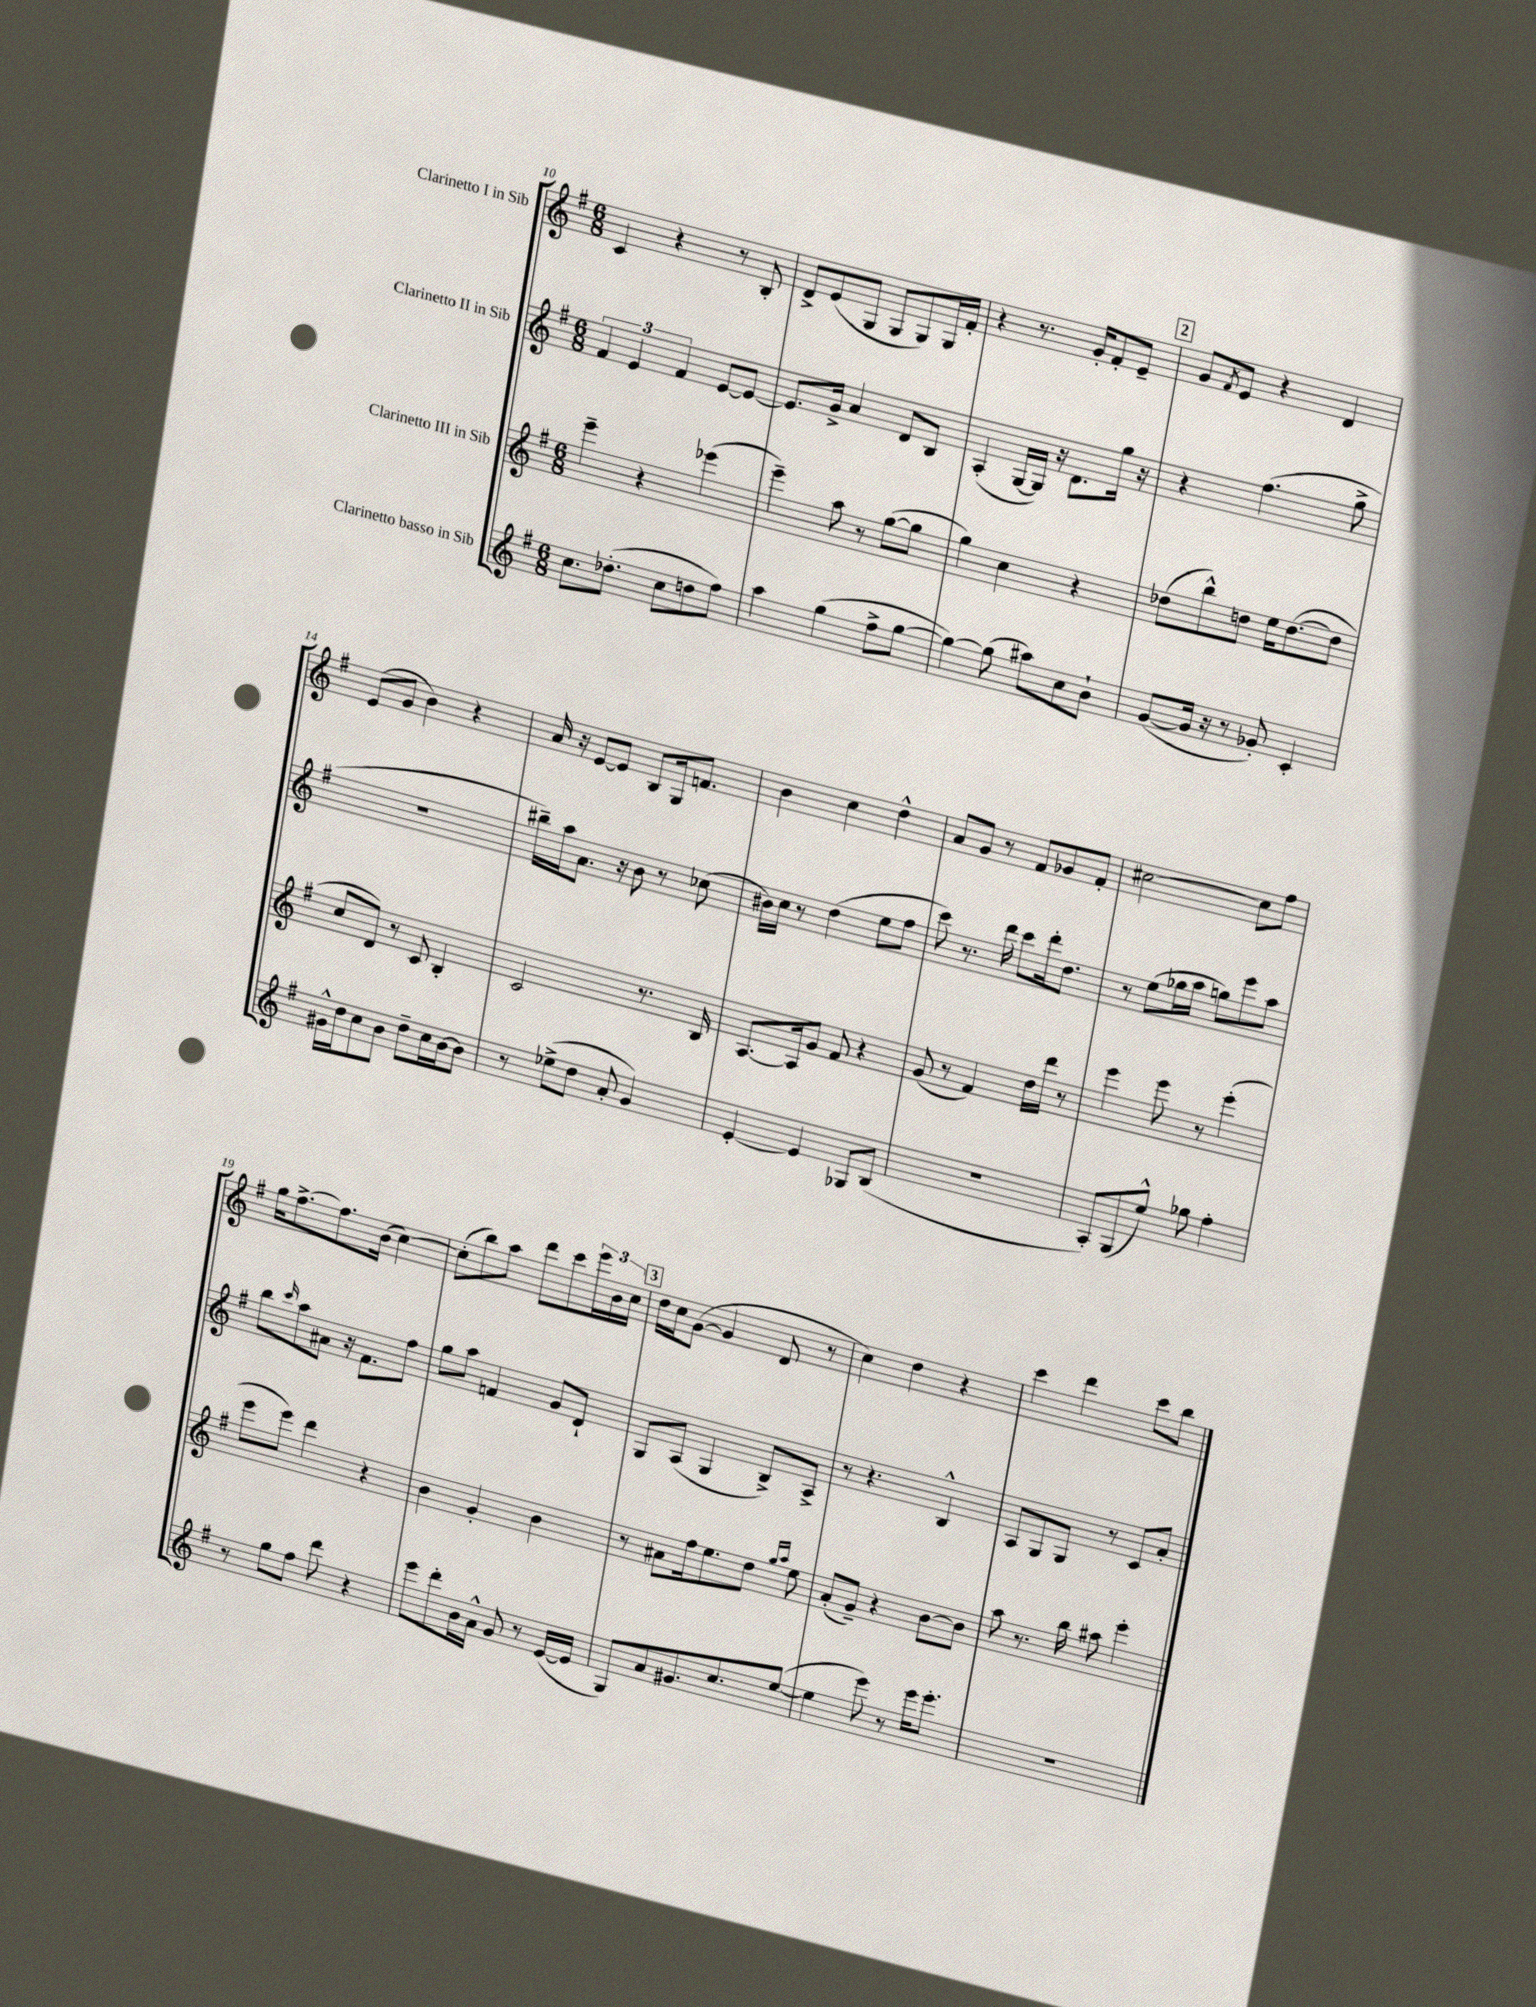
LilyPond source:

<<
\new StaffGroup <<
\new Staff = "s0" \with { instrumentName = "Clarinetto I in Sib" } {
    \clef treble \key g \major \numericTimeSignature \time 6/8
    c'4 r4 r8 b8-. |
    d'8-> e'8( g8 g8 g8) g16 fis'16-. |
    r4 r8. g'16-. fis'8-. e'8-- |
    \mark \markup { \box "2" } g'8 \acciaccatura { fis'8 } e'8 r4 d'4 |
    e'8( g'8 b'4) r4 |
    a'16 r16 e'8~ e'8 b8 g16 f'8. |
    b'4 c''4 d''4-^ |
    a'8 g'8 r8 fis'8 ges'8 fis'8-. |
    cis''2~ cis''8 fis''8 |
    g''16 fis''8.~-> fis''8. b'16( c''4~) |
    c''8-.( b''8) a''8 d'''8 c'''8 \tuplet 3/2 { e'''16 b'16 c''16 } |
    \mark \markup { \box "3" } d''16 c''16 g'8~( g'4 d'8 r8 |
    c''4) d''4 r4 |
    c'''4 d'''4 c'''8 b''8 \bar "|." |
}
\new Staff = "s1" \with { instrumentName = "Clarinetto II in Sib" } {
    \clef treble \key g \major \numericTimeSignature \time 6/8
    \tuplet 3/2 { fis'4 e'4 fis'4 } e'8~ e'8~ |
    e'8. g'16-> a'4 d'8 b8 |
    a4-.( g16~ g16) r16 d'8. g''16 r16 |
    \mark \markup { \box "2" } r4 fis''4.( g''8-> |
    R2. |
    bis''16--) a''16 a'8. r16 b'8 r8 ces''8( |
    bis'16) c''16 r8 d''4( e''8 fis''8 |
    c'''8) r8. d'''16 c'''8 d'''16-. d''8. |
    r8 e''8( ges''16 a''16 g''8) e'''8 a''8 |
    b''8 \grace { c'''16 } a''8 ais'8 r16 fis'8. fis''8 |
    g''8 a''8 f'4 g'8 d'8-! |
    \mark \markup { \box "3" } g8 a8( g4 b8->) a8-> |
    r8 r4. b4-^ |
    a8 g8 g8 r8 c'8 a'8-. \bar "|." |
}
\new Staff = "s2" \with { instrumentName = "Clarinetto III in Sib" } {
    \clef treble \key g \major \numericTimeSignature \time 6/8
    e'''4-- r4 ees'''4( |
    e'''4--) a''8 r8 g''8~( g''8 |
    g''4) c''4 r4 |
    \mark \markup { \box "2" } des''8( b''8-^) d''8 e''16 d''8.~( d''8 |
    c''8 d'8) r8 c'8 b4-. |
    c'2 r8. b16 |
    a8.~ a16 g'8 fis'8 r4 |
    g'8( r8 fis'4) d''16 d'''16 r8 |
    e'''4 e'''8 r8 e'''4-.( |
    e'''8 e'''8) d'''4 r4 |
    b'4 g'4-. b'4 |
    \mark \markup { \box "3" } r8 ais'8 fis''16 e''8. d''8 \grace { g''16 a''16 } e''8 |
    a'8-.( g'8--) r4 b'8~ b'8 |
    a''8 r8. b''16 ais''8 e'''4-. \bar "|." |
}
\new Staff = "s3" \with { instrumentName = "Clarinetto basso in Sib" } {
    \clef treble \key g \major \numericTimeSignature \time 6/8
    c''8. des''8.-.( c''8 d''8 fis''8) |
    a''4 g''4( fis''8-> g''8~ |
    g''4~) g''8( ais''8) c''8 b'8-! |
    \mark \markup { \box "2" } g'8~( g'16 r16 r8 ges'8-.) c'4-. |
    gis'16-^ d''16 c''8 b'8 d''8-- c''16 b'16~ b'8 |
    r8 ees''8->( d''8 a'8-. g'4) |
    e'4~-. e'4 ges8 b8( |
    R2. |
    a8-.) g8( e''8-^) ges''8 fis''4-. |
    r8 g''8 fis''8 d'''8 r4 |
    e'''8 d'''8-. b'16 a'16-^ g'8 r8 e'16~( e'16 |
    \mark \markup { \box "3" } g8) a'8 gis'8. c''8. e''8~( |
    e''4 e'''8) r8 e'''16 e'''8.-. |
    R2. \bar "|." |
}
>>
>>
\layout { \context { \Score currentBarNumber = #10 } }
